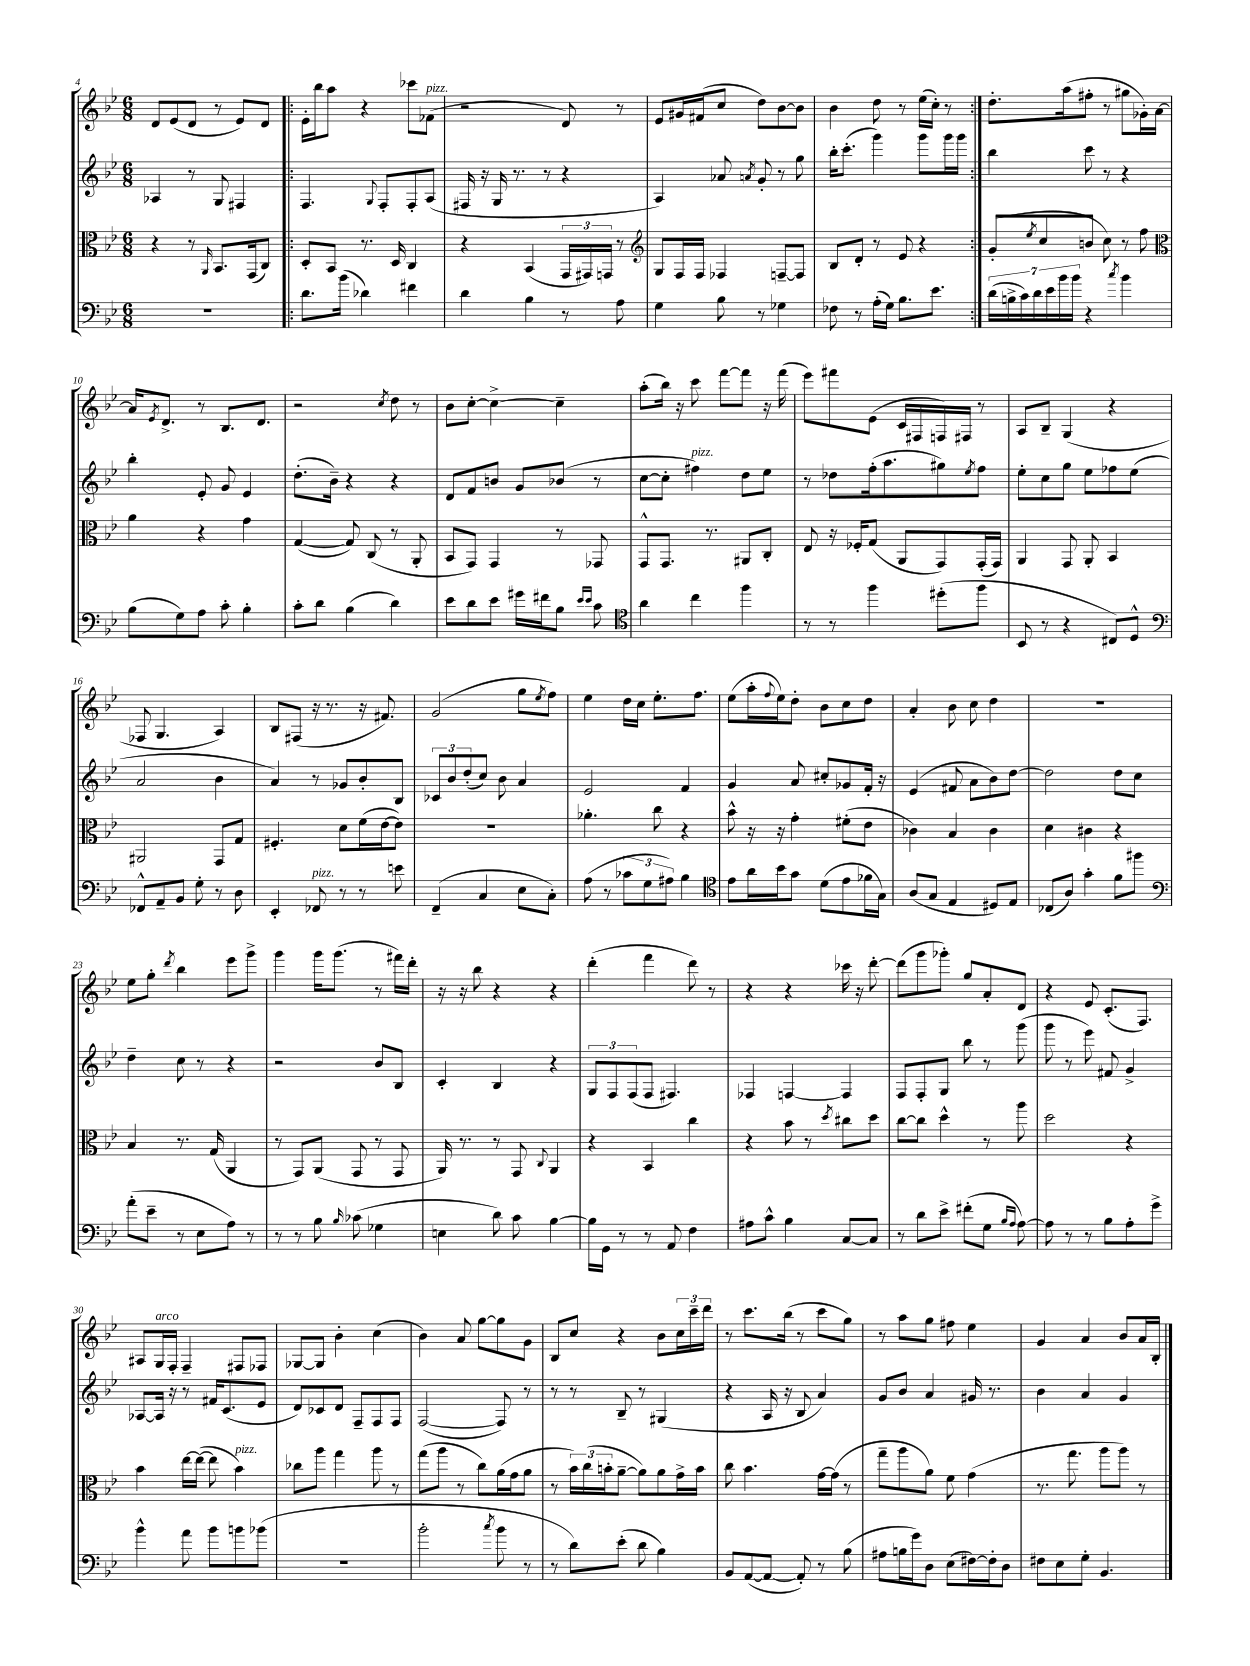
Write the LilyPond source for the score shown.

<<
\new StaffGroup <<
\new Staff = "s0" {
    \clef treble \key bes \major \numericTimeSignature \time 6/8
    d'8 ees'8( d'8 r8 ees'8) d'8 |
    \repeat volta 2 { ees'16-. bes''16 a''8 r4 ces'''8 fes'8^\markup { \italic "pizz." }( |
    r2 d'8) r8 |
    ees'8 gis'16 fis'16( c''8 d''8) bes'8~ bes'8 |
    bes'4 d''8 r8 ees''16( c''16-.) r8 | }
    d''8.-. a''16( fis''8-. r8 gis''8 ges'16-.) a'16~ |
    a'16 \acciaccatura { ees'8 } d'8.-> r8 bes8. d'8. |
    r2 \acciaccatura { c''8 } d''8 r8 |
    bes'8 c''8~-. c''4~-> c''4-- |
    a''8-.( bes''16) r16 c'''8 f'''8~ f'''8 r16 f'''16( |
    ees'''8) fis'''8 ees'8( c'16 fis16 f16) fis16 r8 |
    a8 bes8-- g4( r4 |
    fes8 g4. a4) |
    bes8 fis8( r16 r8. r16 fis'8.) |
    g'2( g''8 \acciaccatura { ees''8 } f''8) |
    ees''4 d''16 c''16 ees''8.-. f''8. |
    ees''8( a''16-. \appoggiatura { f''8 } ees''16) d''8-. bes'8 c''8 d''8 |
    a'4-. bes'8 c''8 d''4 |
    R2. |
    ees''8 g''8-. \acciaccatura { d'''8 } bes''4 ees'''8 g'''8-> |
    g'''4 g'''16 g'''8.( r8 fis'''16) d'''16-. |
    r16 r16 bes''8 r4 r4 |
    d'''4-.( f'''4 d'''8) r8 |
    r4 r4 ces'''16 r16 d'''8~-. |
    d'''8( g'''8 ges'''8-.) g''8 a'8-. d'8 |
    r4 ees'8 c'8.-.( f8.) |
    ais8 g16^\markup { \italic "arco" } f16-. f4-- fis8 fes8 |
    ges8~ ges8 bes'4-. c''4( |
    bes'4) a'8 g''8~ g''8 g'8 |
    bes8 c''8 r4 bes'8 \tuplet 3/2 { c''16 c'''16-- d'''16 } |
    r8 c'''8. bes''16( r8 c'''8 g''8) |
    r8 a''8 g''8 fis''8 ees''4 |
    g'4 a'4 bes'8 a'16 bes16-. \bar "|." |
}
\new Staff = "s1" {
    \clef treble \key bes \major \numericTimeSignature \time 6/8
    aes4 r8 g8 fis4 |
    \repeat volta 2 { f4. \appoggiatura { g8 } f8-. f8-. a8( |
    fis16 r16 g16 r8. r8 r4 |
    a4) aes'8 \acciaccatura { a'8 } g'8-. r8 g''8 |
    bes''16-. c'''8.-.( g'''4) g'''8 g'''16 g'''16 | }
    bes''4 c'''8 r8 r4 |
    bes''4-. ees'8-. g'8 ees'4 |
    d''8.-.( bes'16--) r4 r4 |
    d'8 f'8 b'8 g'8 bes'8( r8 |
    c''8~ c''8-. fis''4^\markup { \italic "pizz." }) d''8 ees''8 |
    r8 des''8 f''16-.( a''8. gis''8) \acciaccatura { ees''8 } f''8 |
    ees''8-. c''8 g''8 ees''8 fes''8 ees''8( |
    a'2 bes'4 |
    a'4) r8 ges'8 bes'8-. bes8 |
    \tuplet 3/2 { ces'8 bes'8 d''8-.( } c''8) bes'8 a'4 |
    ees'2 f'4 |
    g'4 a'8 cis''8-. ges'8 f'16-. r16 |
    ees'4( fis'8 a'8 bes'8) d''8~ |
    d''2 d''8 c''8 |
    d''4-- c''8 r8 r4 |
    r2 bes'8 bes8 |
    c'4-. bes4 r4 |
    \tuplet 3/2 { g8 f8 f8( } f8 fis4.) |
    fes4 f4~ f4 |
    f8 f8-. g8 bes''8 r8 g'''8( |
    g'''8 r8 ees'''8) fis'8 g'4-> |
    aes8~ aes16 r16 r8 fis'16 c'8.( ees'8 |
    d'8) ces'8 d'8 f8-- f8 f8 |
    f2~( f8) r8 |
    r8 r8 bes8-- r8 gis4( |
    r4 a16 r16 bes8 a'4) |
    g'8 bes'8 a'4 gis'16 r8. |
    bes'4 a'4 g'4 \bar "|." |
}
\new Staff = "s2" {
    \clef alto \key bes \major \numericTimeSignature \time 6/8
    r4 r8 \grace { a,16 } bes,8. g,16( c8) |
    \repeat volta 2 { d8-. bes,8 r8. d16 c4 |
    r4 bes,4( \tuplet 3/2 { g,16 gis,16) g,16 } r8 |
    \clef treble g8 f16 f16 fes4 f8~-- f8 |
    bes8 d'8-. r8 ees'8 r4 | }
    g'8-.( \acciaccatura { ees''8 } c''8 b'8 c''8) r8 f''8 |
    \clef alto a'4 r4 g'4 |
    g4~( g8) c8( r8 a,8-. |
    bes,8 g,8) g,4 r8 ges,8 |
    g,8-^ g,8. r8. ais,8 c8-. |
    ees8 r16 fes16-. g8( a,8 g,8) g,16-.( g,16) |
    a,4 g,8 a,8-. bes,4 |
    ais,2 g,8 g8 |
    fis4.-. d'8 f'16( ees'16~ ees'8) |
    R2. |
    aes'4.-. c''8 r4 |
    bes'8-^ r16 r16 g'4-. fis'8-.( ees'8 |
    ces'4) bes4 ces'4 |
    d'4 cis'4 r4 |
    bes4 r8. g16( a,4 |
    r8 g,8) a,8( g,8 r8 g,8 |
    a,16) r8. r8 g,8 \appoggiatura { c8 } a,4 |
    r4 bes,4 c''4 |
    r4 bes'8 r8 \acciaccatura { d''8 } cis''8 d''8 |
    c''8~ c''8 d''4-^ r8 a''8 |
    d''2 r4 |
    bes'4 ees''16~ ees''16~( ees''8 bes'4^\markup { \italic "pizz." }) |
    ces''8 a''8 g''4 a''8 r8 |
    g''8( a''8 r8 c''8) a'16( g'16 a'8 |
    r8 \tuplet 3/2 { bes'16) c''16( b'16-. } a'8~-- a'8) a'8 g'16-> b'16 |
    c''8 bes'4. g'16~ g'16( r8 |
    g''8-- a''8 a'8) f'8 g'4( |
    r8. g''8. a''8 a''8) r8 \bar "|." |
}
\new Staff = "s3" {
    \clef bass \key bes \major \numericTimeSignature \time 6/8
    r2. |
    \repeat volta 2 { d'8. bes'16( des'4) fis'4 |
    d'4 bes4 r8 a8 |
    g4 bes8 r8 ges4 |
    fes8 r8 a16-.( g16) bes8. ees'8. | }
    \tuplet 7/4 { d'16( b16-> c'16) d'16 ees'16 bes'16 bes'16 } r4 \acciaccatura { c''8 } bes'4 |
    bes8( g8) a8 c'8-. bes4-. |
    c'8-. d'8 bes4( d'4) |
    ees'8 d'8 ees'8 gis'16 fis'16 bes8 \grace { ees'16 ees'16 } c'8 |
    \clef tenor a'4 c''4 f''4 |
    r8 r8 f''4 dis''8-.( f''8 |
    bes,8 r8 r4 cis8) d8-^ |
    \clef bass fes,8-^ a,8-- bes,8 g8-. r8 d8 |
    ees,4-. fes,8^\markup { \italic "pizz." } r8 r8 e'8 |
    f,4--( c4 ees8 c8-.) |
    a8( r8 \tuplet 3/2 { ces'8 g8 ais8) } bes4 |
    \clef tenor ees'8 a'16 bes'16 g'8 d'8( ees'8 fes'16 g16) |
    a8( g8 ees4 dis8) ees8 |
    ces8( a8) g'4-. f'8 fis''8 |
    \clef bass a'8-.( ees'8-- r8 ees8 a8) r8 |
    r8 r8 bes8 \grace { bes16 } ces'8( ges4 |
    e4 d'8) c'8 bes4~ |
    bes16 g,16 r8 r8 a,8 f4 |
    ais8 c'8-^ bes4 c8~ c8 |
    r8 d'8 ees'8-> fis'8-.( g8 \grace { bes16 a16 } a8~) |
    a8 r8 r8 bes8 a8-. g'8-> |
    bes'4-^ a'8 bes'8 b'8 bes'8( |
    r2. |
    bes'2-. \acciaccatura { c''8 } bes'8 r8 |
    r8 d'8) ees'8-.( d'8 bes4) |
    bes,8 a,8~( a,8~ a,8-.) r8 bes8( |
    ais8 b16 g'16) d8 ees8( fis16~) fis16-. d8 |
    fis8 ees8 g8-. bes,4. \bar "|." |
}
>>
>>
\layout { \context { \Score currentBarNumber = #4 } }
